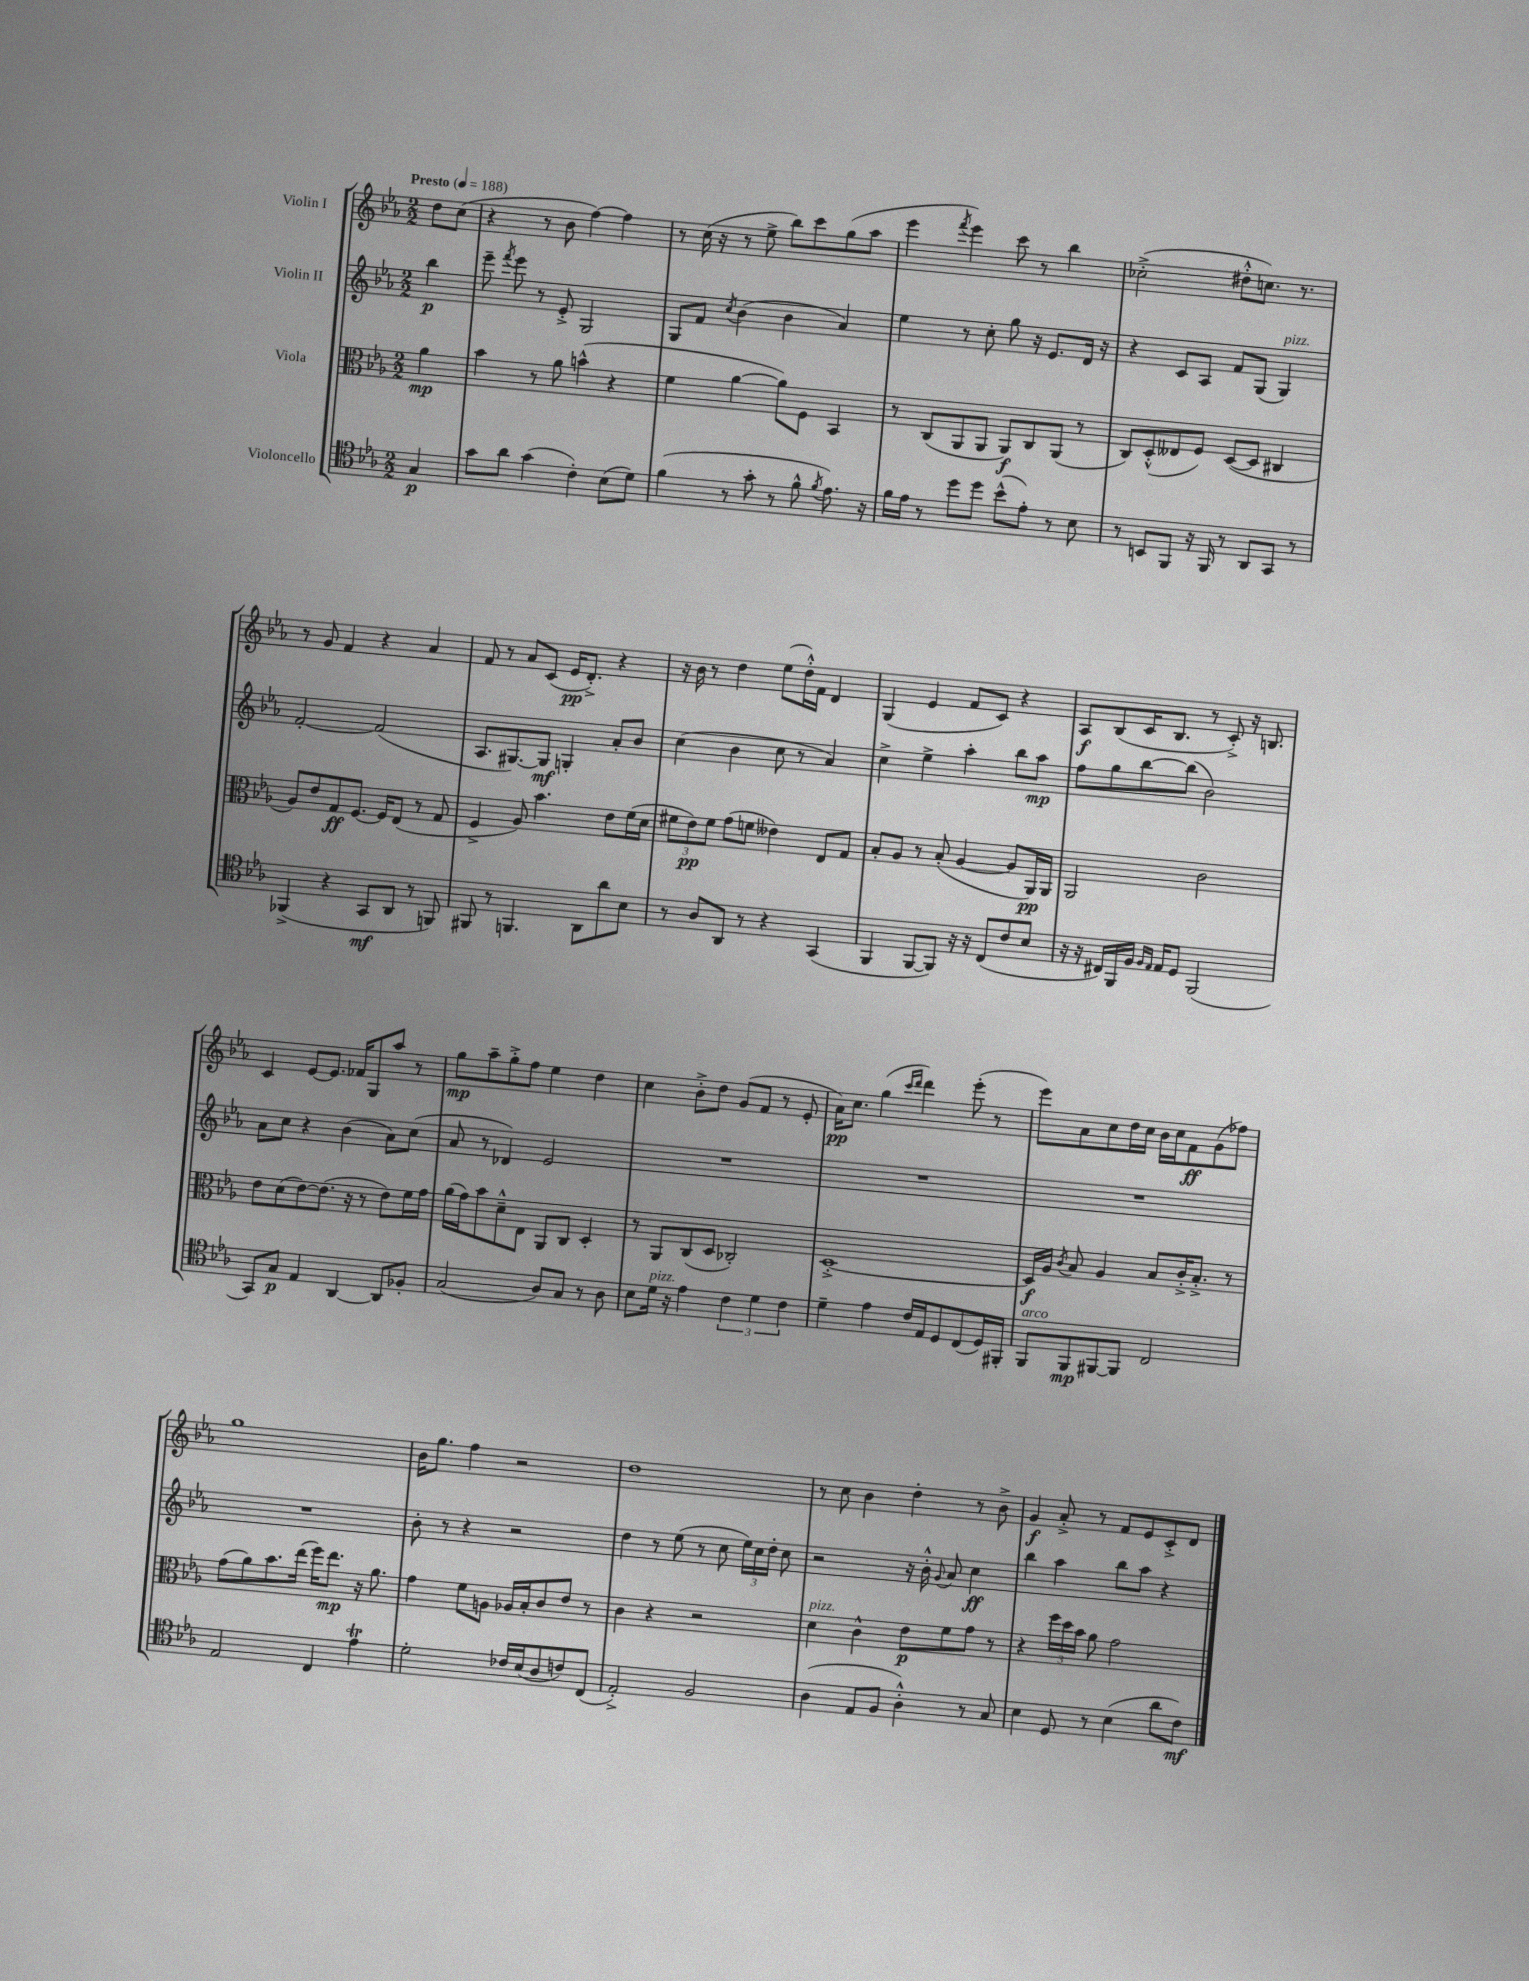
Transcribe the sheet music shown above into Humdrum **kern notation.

**kern	**dynam	**kern	**dynam	**kern	**dynam	**kern	**dynam
*part4	*part4	*part3	*part3	*part2	*part2	*part1	*part1
*staff4	*staff4	*staff3	*staff3	*staff2	*staff2	*staff1	*staff1
*I"Violoncello	*	*I"Viola	*	*I"Violin II	*	*I"Violin I	*
*clefC4	*	*clefC3	*	*clefG2	*	*clefG2	*
*k[b-e-a-]	*	*k[b-e-a-]	*	*k[b-e-a-]	*	*k[b-e-a-]	*
*M2/2	*	*M2/2	*	*M2/2	*	*M2/2	*
*MM188	*	*MM188	*	*MM188	*	*MM188	*
=	=	=	=	=	=	=	=
!	!	!	!	!	!	!LO:TX:a:B:t=Presto	!
4G/	p	4a-\	mp	4bb-\	p	8dd\L	.
.	.	.	.	.	.	(8cc\J	.
=1	=1	=1	=1	=1	=1	=1	=1
8g\L	.	4b-\	.	8eee-~\	.	4r	.
.	.	.	.	8qfff/	.	.	.
8a-\J	.	.	.	8eee-\	.	.	.
(4g\	.	8r	.	8r	.	8r	.
.	.	8a-\	.	8e-'^/	.	8b-\	.
4c'\)	.	(4bn^^\	.	2G/	.	[4ff\)	.
(8B-\L	.	4r	.	.	.	4ff\]	.
8d\J)	.	.	.	.	.	.	.
=2	=2	=2	=2	=2	=2	=2	=2
(4f\	.	4f\	.	8G/L	.	8r	.
.	.	.	.	8f/J	.	(16cc\	.
.	.	.	.	.	.	16r	.
.	.	.	.	8qcc/	.	.	.
8r	.	[4a-\	.	(4b-\	.	8r	.
8g'\	.	.	.	.	.	8ee-^\	.
8r	.	8a-\L])	.	4b-\	.	8bb-\L)	.
8f^^\	.	8F\J	.	.	.	8ccc\	.
8qf/	.	.	.	.	.	.	.
8.e-\)	.	4BB-/	.	4a-/)	.	(8gg\	.
.	.	.	.	.	.	8aa-\J	.
16r	.	.	.	.	.	.	.
=3	=3	=3	=3	=3	=3	=3	=3
16f\LL	.	8r	.	4ee-\	.	4eee-\	.
16e-\JJ	.	.	.	.	.	.	.
8r	.	(8C/L	.	.	.	.	.
.	.	.	.	.	.	8qfff/	.
8dd\L	.	8AA-/	.	8r	.	4eee-\)	.
8dd\J	.	8AA-/J	.	8cc'\	.	.	.
(8b-^^\L	.	8AA-/L)	f	8gg\	.	8ccc\	.
8e-'\J)	.	8C/	.	16r	.	8r	.
.	.	.	.	8.e-/L	.	.	.
8r	.	(8AA-/J	.	.	.	4bb-\	.
8B-\	.	8r	.	16d/Jk	.	.	.
.	.	.	.	16r	.	.	.
=4	=4	=4	=4	=4	=4	=4	=4
8r	.	8C/L)	.	4r	.	(2cc-X'^\	.
8BBn/L	.	(8D'^^/	.	.	.	.	.
8FF/J	.	8E--X/	.	8c/L	.	.	.
16r	.	8F/J)	.	8A-/J	.	.	.
16FF/	.	.	.	.	.	.	.
8r	.	([8D/L	.	8f/L	.	8dd#X'^^\L	.
8AA-/L	.	8D/J]	.	(8G/J	.	8.ccn\J)	.
!	!	!	!	!LO:TX:a:i:t=pizz.	!	!	!
8GG/J	.	4C#X/	.	4G/)	.	.	.
.	.	.	.	.	.	8.r	.
8r	.	.	.	.	.	.	.
!!LO:LB:g=z
=5	=5	=5	=5	=5	=5	=5	=5
(4FF-X^/	.	8A-/L)	.	[2f'/	.	8r	.
.	.	8e-/	.	.	.	8g/	.
4r	.	8G/	ff	.	.	4f/	.
.	.	[8.F/J	.	.	.	.	.
8GG/L	mf	.	.	(2f/]	.	4r	.
.	.	16F/KL]	.	.	.	.	.
8AA-/J	.	(8E-/J	.	.	.	.	.
8r	.	8r	.	.	.	4a-/	.
8FFn/)	.	8G/	.	.	.	.	.
=6	=6	=6	=6	=6	=6	=6	=6
8FF#X/	.	4F^/	.	8.A-/L	.	8f/	.
8r	.	.	.	.	.	8r	.
.	.	.	.	[8.G#X/)	.	.	.
4.FFn/	.	8A-/)	.	.	.	8a-/L	.
.	.	4.b-\	.	8G#/J]	mf	(8c/J	.
.	.	.	.	4Gn'/	.	16e-/KL	pp
.	.	.	.	.	.	8.d'^/J)	.
8AA-\L	.	.	.	.	.	.	.
8a-\	.	8e-\L	.	8a-'/L	.	4r	.
8B-\J	.	(16f\L	.	8b-/J	.	.	.
.	.	16d\JJ	.	.	.	.	.
=7	=7	=7	=7	=7	=7	=7	=7
8r	.	12f#X\L	.	(4cc\	.	16r	.
.	.	.	.	.	.	16b-\	.
.	.	12e-\)	pp	.	.	.	.
8A-/L	.	.	.	.	.	8r	.
.	.	12f#\J	.	.	.	.	.
8AA-/J	.	(8g\L	.	4b-\	.	4dd\	.
8r	.	8fn\J	.	.	.	.	.
4r	.	4e--X\)	.	8cc\	.	(8ee-\L	.
.	.	.	.	8r	.	16dd'^^\L)	.
.	.	.	.	.	.	16f\JJ	.
(4GG/	.	8E-/L	.	4a-/)	.	4d/	.
.	.	8G/J	.	.	.	.	.
=8	=8	=8	=8	=8	=8	=8	=8
4FF/	.	8B-'/L	.	4cc^\	.	(4G/	.
.	.	8A-/J	.	.	.	.	.
[8FF/L	.	8r	.	4ee-^\	.	4e-/	.
8FF/J])	.	(8B-'/	.	.	.	.	.
16r	.	[4A-/	.	4aa-'\	.	8f/L	.
16r	.	.	.	.	.	.	.
(8C/L	.	.	.	.	.	8c/J)	.
8c/	.	8A-/L]	.	8bb-\L	.	4r	.
8B-/J	.	16AA-/L)	pp	8aa-\J	mp	.	.
.	.	16AA-/JJ	.	.	.	.	.
=9	=9	=9	=9	=9	=9	=9	=9
16r	.	2AA-/	.	8ff\L	.	8A-/L	f
16r	.	.	.	.	.	.	.
16C#X/LL)	.	.	.	8gg\	.	(8B-/	.
16FF/	.	.	.	.	.	.	.
16F/JJ	.	.	.	[8bb-\	.	16c/K	.
16qqF/LL	.	.	.	.	.	.	.
16qqE-/JJ	.	.	.	.	.	.	.
16E-/KL	.	.	.	.	.	8.B-/J	.
8D/J	.	.	.	(8bb-\J]	.	.	.
(2FF/	.	2c\	.	2b-\)	.	8r	.
.	.	.	.	.	.	8c'^/)	.
.	.	.	.	.	.	16r	.
.	.	.	.	.	.	8.Bn/	.
!!LO:LB:g=z
=10	=10	=10	=10	=10	=10	=10	=10
8GG/L)	.	8e-\L	.	8a-\L	.	4c/	.
8G/J	p	(8d\	.	8cc\J	.	.	.
4E-/	.	[8e-\)	.	4r	.	[8e-/L	.
.	.	(8.e-\J]	.	.	.	8.e-/J]	.
[4AA-/	.	.	.	(4b-\	.	.	.
.	.	16r	.	.	.	16f-X/KL	.
.	.	8r	.	.	.	8G/	.
8AA-/L]	.	8e-\L)	.	8a-\L)	.	8aa-/J	.
8F-X'/J	.	16f\L	.	(8cc\J	.	8r	.
.	.	16g\JJ	.	.	.	.	.
=11	=11	=11	=11	=11	=11	=11	=11
(2G/	.	(16a-\LL	.	8a-/	.	8gg\L	mp
.	.	16g\J)	.	.	.	.	.
.	.	8b-\	.	8r	.	8aa-~\	.
.	.	8d~^^\	.	4d-X/)	.	8gg'^\	.
.	.	8E-\J	.	.	.	8ff\J	.
8A-/L)	.	8AA-/L	.	2e-/	.	4ee-\	.
8G/J	.	8C/J	.	.	.	.	.
8r	.	4D'/	.	.	.	4dd\	.
8A-\	.	.	.	.	.	.	.
=12	=12	=12	=12	=12	=12	=12	=12
8B-\L	.	8r	.	1r	.	4cc\	.
!LO:TX:a:i:t=pizz.	!	!	!	!	!	!	!
16d\Jk	.	8AA-/L	.	.	.	.	.
16r	.	.	.	.	.	.	.
4e-\	.	(8C/	.	.	.	8b-'^\L	.
.	.	8D/J	.	.	.	8dd\J	.
6c\	.	2C-X'/)	.	.	.	(8g/L	.
.	.	.	.	.	.	8f/J	.
6d\	.	.	.	.	.	.	.
.	.	.	.	.	.	8r	.
6c\	.	.	.	.	.	.	.
.	.	.	.	.	.	8e-'/	.
=13	=13	=13	=13	=13	=13	=13	=13
4d~\	.	[1D'^	.	1r	.	16a-\KL)	pp
.	.	.	.	.	.	8.cc\J	.
4e-\	.	.	.	.	.	(4gg\	.
.	.	.	.	.	.	16qqccc/LL	.
.	.	.	.	.	.	16qqddd/JJ	.
16c/LL	.	.	.	.	.	4ddd\)	.
16E-/J	.	.	.	.	.	.	.
8D/	.	.	.	.	.	.	.
(8C/	.	.	.	.	.	(8eee-'\	.
16D/L)	.	.	.	.	.	8r	.
16FF#X'/JJ	.	.	.	.	.	.	.
=14	=14	=14	=14	=14	=14	=14	=14
!LO:TX:a:i:t=arco	!	!	!	!	!	!	!
8FF/L	.	16D/LL]	f	1r	.	8eee-\L)	.
.	.	16A-/JJ	.	.	.	.	.
.	.	8qc/	.	.	.	.	.
8FF/	mp	8B-/	.	.	.	8a-\	.
[8FF#X/	.	4A-/	.	.	.	8cc\	.
8FF#/J]	.	.	.	.	.	16dd\L	.
.	.	.	.	.	.	16cc\JJ	.
2C/	.	8B-/L	.	.	.	16b-\LL	.
.	.	.	.	.	.	16cc\J	.
.	.	16c'^/K	.	.	.	8f\	ff
.	.	8.B-'^/J	.	.	.	.	.
.	.	.	.	.	.	(8g\	.
.	.	8r	.	.	.	8ff-X\J)	.
!!LO:LB:g=z
=15	=15	=15	=15	=15	=15	=15	=15
2E-/	.	(8g\L	.	1r	.	1gg	.
.	.	8a-\)	.	.	.	.	.
.	.	8.b-\	.	.	.	.	.
.	.	(16ee-\Jk	.	.	.	.	.
4C/	.	16ff\KL)	.	.	.	.	.
.	.	8.ee-\J	mp	.	.	.	.
4e-T\	.	16r	.	.	.	.	.
.	.	8.a-\	.	.	.	.	.
=16	=16	=16	=16	=16	=16	=16	=16
2d'\	.	4g\	.	8b-'\	.	16b-\KL	.
.	.	.	.	.	.	8.gg\J	.
.	.	.	.	8r	.	.	.
.	.	8f\L	.	4r	.	4ff\	.
.	.	8An\J	.	.	.	.	.
16c-X/LL	.	16A-X/LL	.	2r	.	2r	.
(16B-/J	.	16B-'/J	.	.	.	.	.
8A-/	.	8c/	.	.	.	.	.
8cn/)	.	8e-/J	.	.	.	.	.
(8C/J	.	8r	.	.	.	.	.
=17	=17	=17	=17	=17	=17	=17	=17
2E-'^/)	.	4c\	.	4dd\	.	1dd	.
.	.	4r	.	8r	.	.	.
.	.	.	.	(8ee-\	.	.	.
2F/	.	2r	.	8r	.	.	.
.	.	.	.	8cc\	.	.	.
.	.	.	.	24ee-\LL)	.	.	.
.	.	.	.	24cc\	.	.	.
.	.	.	.	24dd'\JJ	.	.	.
.	.	.	.	8cc\	.	.	.
=18	=18	=18	=18	=18	=18	=18	=18
!	!	!LO:TX:a:i:t=pizz.	!	!	!	!	!
(4A-\	.	4d\	.	2r	.	8r	.
.	.	.	.	.	.	8cc\	.
8E-/L	.	4c^^\	.	.	.	4b-\	.
8F/J	.	.	.	.	.	.	.
4A-'^^\)	.	8e-\L	p	16r	.	4dd'\	.
.	.	.	.	16b-'^^\	.	.	.
.	.	.	.	8qqg/	.	.	.
.	.	8f\	.	8a-/	.	.	.
8r	.	8g\J	.	4cc\	ff	8r	.
8G/	.	8r	.	.	.	8b-^\	.
=19	=19	=19	=19	=19	=19	=19	=19
4B-\	.	4r	.	4bb-\	.	4g/	f
8D/	.	24ff\LL	.	4aa-\	.	8a-'^/	.
.	.	24dd\	.	.	.	.	.
.	.	24b-\JJ	.	.	.	.	.
8r	.	8a-\	.	.	.	8r	.
(4B-\	.	2g\	.	8bb-\L	.	8f/L	.
.	.	.	.	8aa-\J	.	8e-/	.
8a-\L	.	.	.	4r	.	8c'^/	.
8c\J)	mf	.	.	.	.	8d/J	.
==	==	==	==	==	==	==	==
*-	*-	*-	*-	*-	*-	*-	*-
